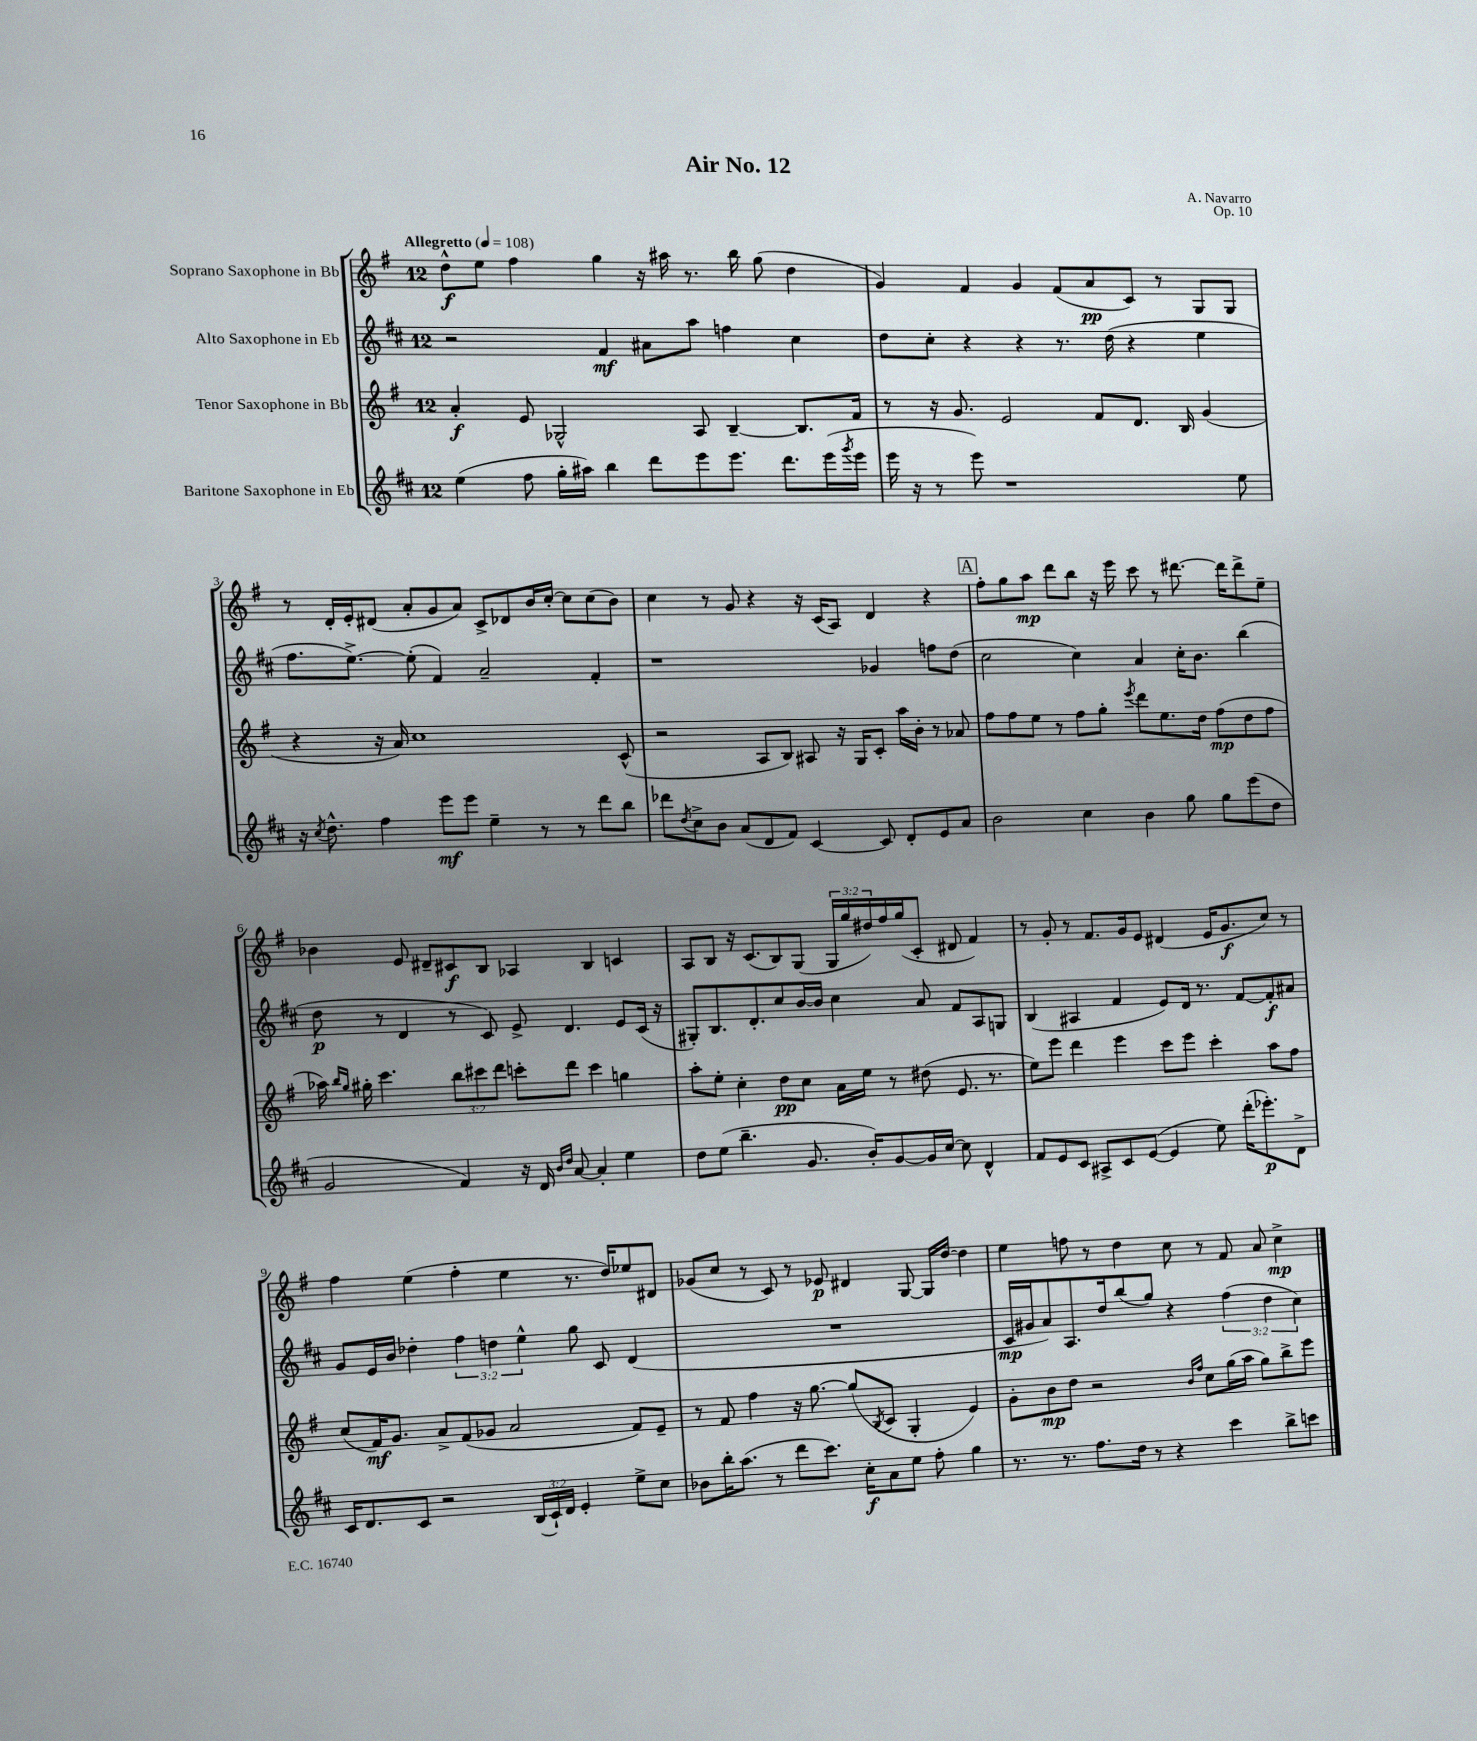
\header { title = "Air No. 12" composer = "A. Navarro" opus = "Op. 10" }
<<
\new StaffGroup <<
\new Staff = "s0" \with { instrumentName = "Soprano Saxophone in Bb" } {
    \clef treble \key g \major \once \override Staff.TimeSignature.style = #'single-digit \time 12/8 \override Staff.TupletNumber.text = #tuplet-number::calc-fraction-text \tempo "Allegretto" 4 = 108
    d''8-^\f e''8 fis''4 g''4 r16 ais''16 r8. b''16 g''8( d''4 |
    g'4) fis'4 g'4 fis'8( a'8\pp c'8) r8 g8 g8 |
    r8 d'16-. e'16-. dis'8( a'8-. g'8 a'8) c'8-> des'8 b'16 c''16~-. c''8 c''8( b'8) |
    c''4 r8 g'8 r4 r16 c'16( a8) d'4 r4 |
    \mark \markup { \box "A" } fis''8-. g''8 a''8\mp d'''8 b''8 r16 e'''16 c'''8 r8 dis'''8.~ dis'''16 dis'''8-> e''8-- |
    bes'4 e'8 dis'8-- cis'8\f b8 aes4 b4 c'4 |
    a8 b8 r16 c'8.( b8) g8( \tuplet 3/2 { g16 g''16 dis''16) } fis''16 g''16( c'8-. dis'8 fis'4) |
    r8 g'8-. r8 fis'8. g'16 e'8 dis'4( e'16 g'8.\f c''8) r8 |
    fis''4 e''4( fis''4-. e''4 r8. d''16) ees''8 dis'8 |
    ges'8( c''8 r8 c'8) r8 ees'8\p dis'4 g8~ g16 d''16~ d''4 |
    e''4 f''8 r8 d''4 c''8 r8 fis'8 a'8 c''4->\mp \bar "|." |
}
\new Staff = "s1" \with { instrumentName = "Alto Saxophone in Eb" } {
    \clef treble \key d \major \once \override Staff.TimeSignature.style = #'single-digit \time 12/8 \override Staff.TupletNumber.text = #tuplet-number::calc-fraction-text
    r2 fis'4\mf ais'8 a''8 f''4 cis''4 |
    d''8 cis''8-. r4 r4 r8. d''16( r4 e''4 |
    fis''8. e''8.~->) e''8-.( fis'4) a'2-- fis'4-. |
    r1 ges'4 f''8 d''8( |
    \mark \markup { \box "A" } cis''2 cis''4) a'4 cis''16-. b'8. b''4( |
    d''8\p r8 d'4 r8 cis'8) e'8-> d'4. e'8 cis'16( r16 |
    gis8-.) b8. d'8.-. cis''8 b'16~ b'16 cis''4 a'8 fis'8 a8 g8 |
    b4( ais4 fis'4 e'8) d'16 r8. fis'8~ fis'8-.\f ais'8 |
    g'8 e'16 b'16 des''4-. \tuplet 3/2 { fis''4 d''4 e''4-^ } g''8 cis'8 d'4( |
    R1. |
    cis'16\mp gis'16 a'8) a8. d''16 b''8( g''8) r4 \tuplet 3/2 { fis''4( d''4 cis''4) } \bar "|." |
}
\new Staff = "s2" \with { instrumentName = "Tenor Saxophone in Bb" } {
    \clef treble \key g \major \once \override Staff.TimeSignature.style = #'single-digit \time 12/8 \override Staff.TupletNumber.text = #tuplet-number::calc-fraction-text
    a'4-.\f e'8 ges2-^ a8 b4~-- b8. fis'16 |
    r8 r16 g'8. e'2 fis'8 d'8. b16 g'4( |
    r4 r16 a'16) c''1 c'8-^( |
    r2 a8 b8) ais8 r16 g16 c'8-. a''16 b'16-. r8 aes'8 |
    \mark \markup { \box "A" } fis''8 fis''8 e''8 r8 fis''8 g''8-. \acciaccatura { e'''8 } d'''8 e''8. d''16 fis''8\mp( d''8 fis''8 |
    aes''16) \grace { b''16 g''16 } gis''16-. c'''4. \tuplet 3/2 { b''8 cis'''8 d'''8 } c'''8-. d'''8 c'''4 g''4 |
    a''8-. e''8-. c''4-. d''8\pp c''8 a'16 e''16 r8 dis''8( e'8. r8. |
    e''8) e'''8 d'''4 e'''4 c'''8 e'''8 c'''4-. a''8 fis''8 |
    c''8( fis'16\mf) g'8. a'8-> fis'8( ges'8 a'2 fis'8) e'8-- |
    r8 fis'8 fis''4 r16 g''8.~ g''8( \acciaccatura { b8 } c'8 g4-. e'4) |
    g'8-. b'8\mp d''8 r2 \grace { b'16 fis''16 } c''8 g''16( a''16 g''8) b''8-> e'''8 \bar "|." |
}
\new Staff = "s3" \with { instrumentName = "Baritone Saxophone in Eb" } {
    \clef treble \key d \major \once \override Staff.TimeSignature.style = #'single-digit \time 12/8 \override Staff.TupletNumber.text = #tuplet-number::calc-fraction-text
    e''4( fis''8 g''16-. ais''16) b''4 d'''8 e'''8 e'''8. d'''8. e'''16( \acciaccatura { g'''8 } e'''16 |
    e'''16 r16 r8 e'''8) r1 e''8 |
    r16 \acciaccatura { cis''8 } d''8.-^ fis''4 e'''8\mf e'''8 e''4-- r8 r8 d'''8 b''8 |
    des'''8 \acciaccatura { d''8 } cis''8-> b'8 a'8( d'8 fis'8) cis'4~ cis'8 d'8-. e'8 a'8 |
    \mark \markup { \box "A" } b'2 cis''4 b'4 g''8 g''8 e'''8( d''8 |
    g'2 fis'4) r16 d'16 \grace { b'16 d''16 } a'8~ a'4-. e''4 |
    d''8 e''8( b''4.-- g'8. b'16-.) g'8~ g'16 cis''16~ cis''8 d'4-^ |
    fis'8 e'8 cis'8 ais8-> cis'8 e'8~( e'4 e''8) d'''16-.( ees'''8.-.\p) d'8-> |
    cis'16 d'8. cis'8 r2 \tuplet 3/2 { b16( cis'16-!) d'16 } e'4-. e''8-> cis''8 |
    bes'8 b''16-. a''8.( r8 d'''8 cis'''8.) cis''16-.\f a'8 e''8 fis''8-. g''4 |
    r8. r8. fis''8. d''16 r8 r4 cis'''4 b''8-> c'''8 \bar "|." |
}
>>
>>
